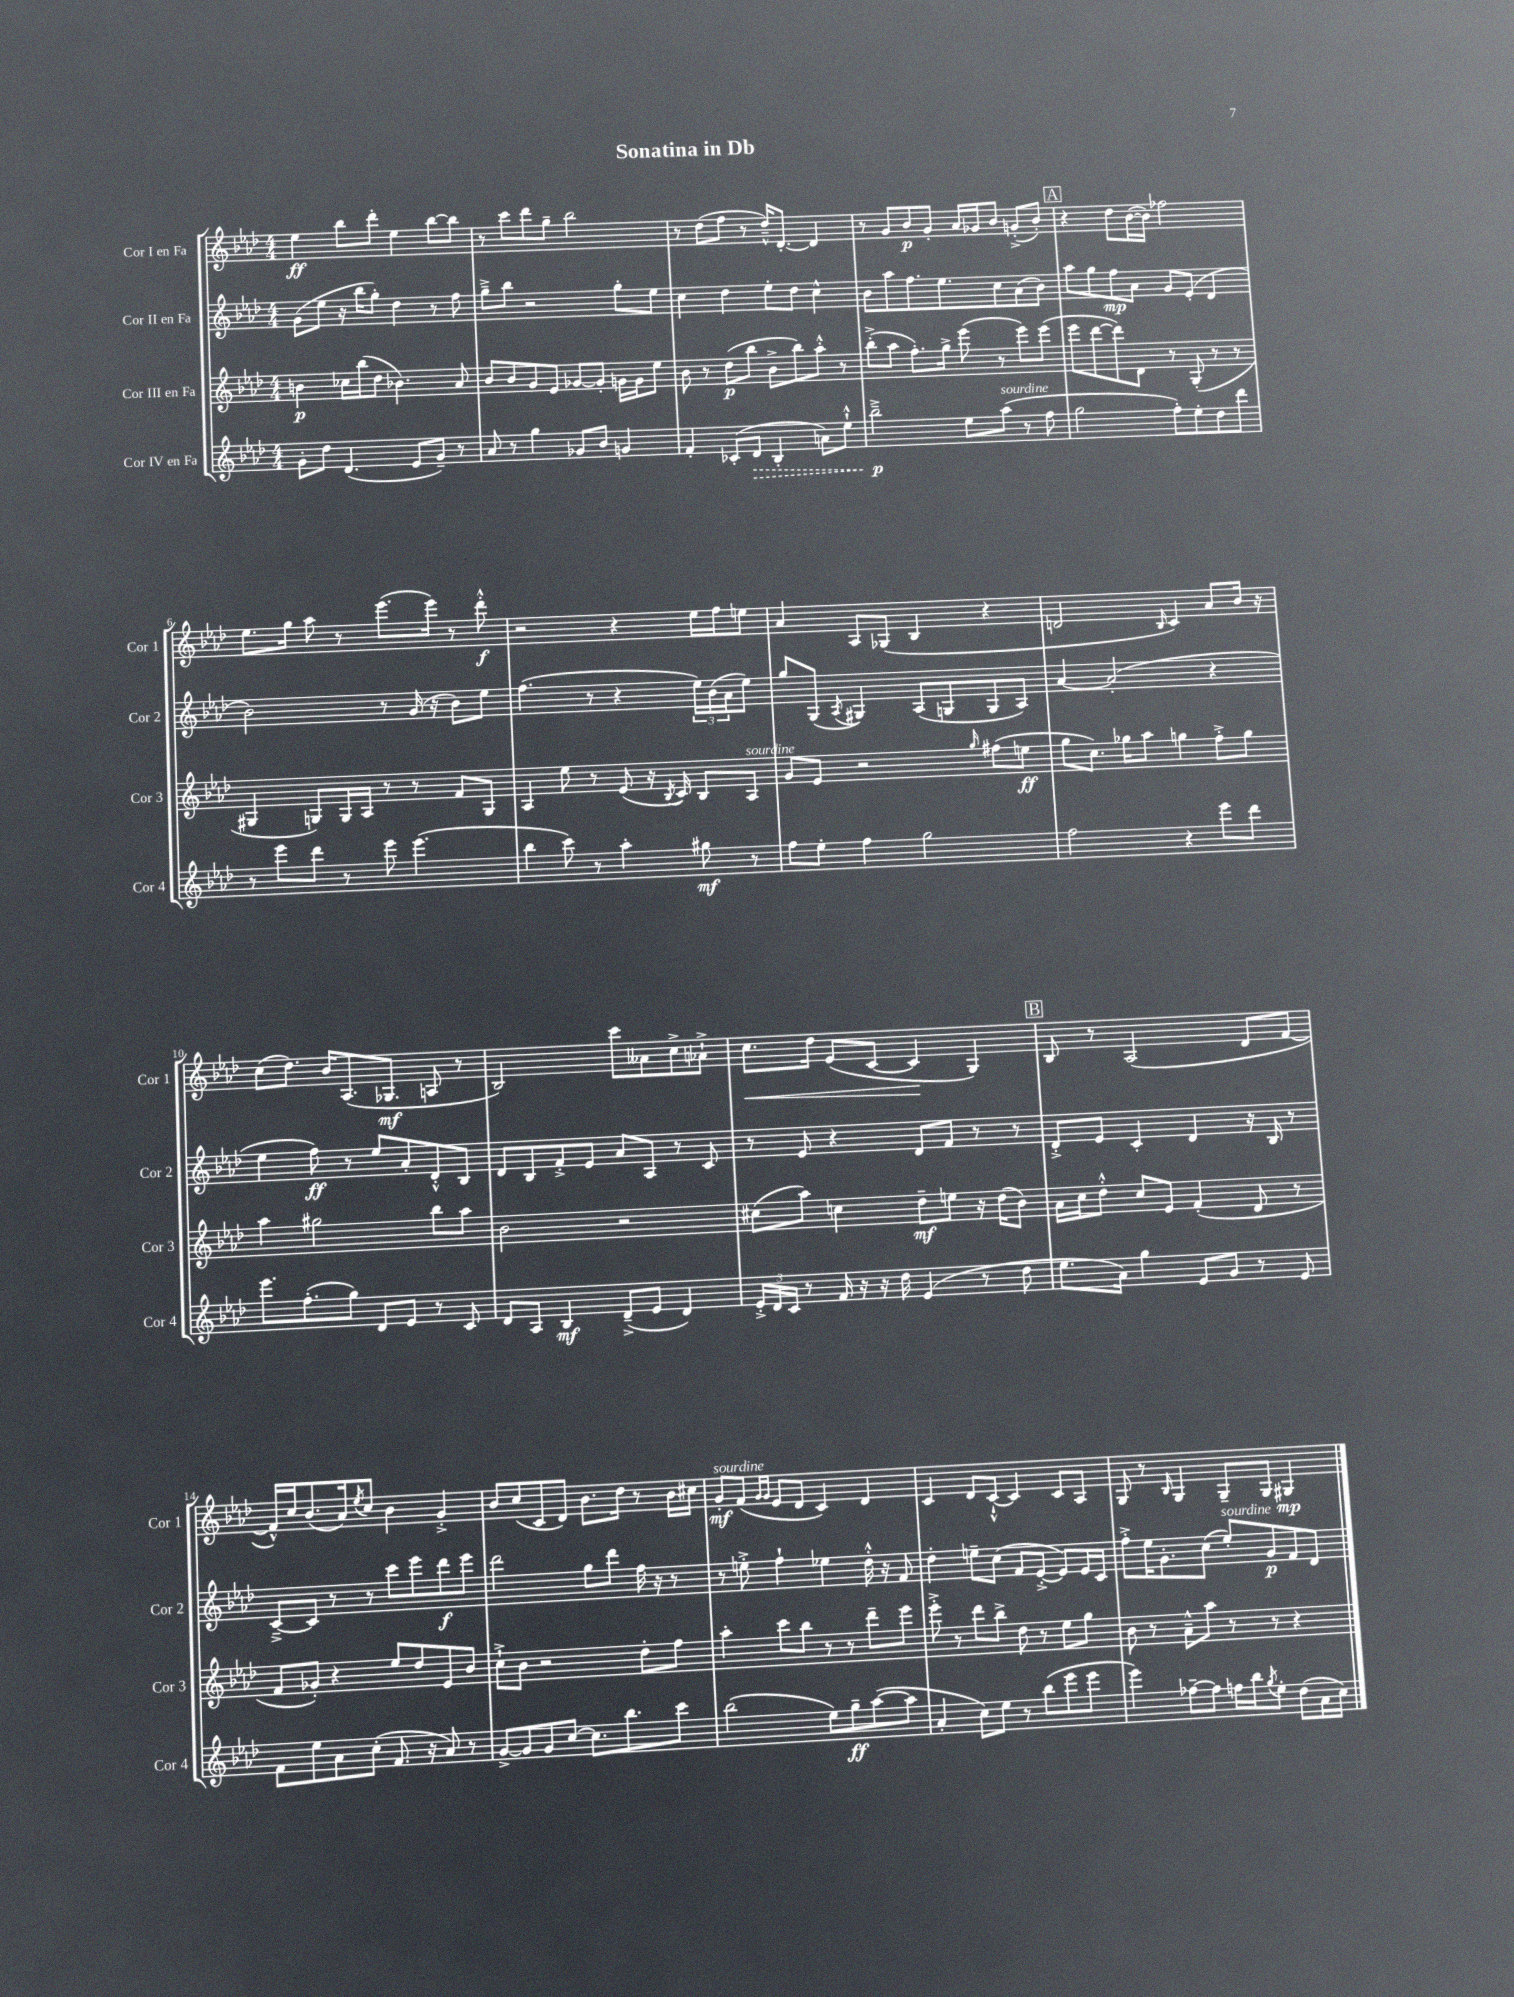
\header { title = "Sonatina in Db" }
<<
\new StaffGroup <<
\new Staff = "s0" \with { instrumentName = "Cor I en Fa" shortInstrumentName = "Cor 1" } {
    \clef treble \key aes \major \numericTimeSignature \time 4/4
    ees''4\ff bes''8 des'''8-. ees''4 bes''8~ bes''8 |
    r8 c'''8 des'''8 g''8-- bes''2 |
    r8 des''8( f''8 r8 des''16---^) des'8.~-. des'4 |
    r8 g'8 bes'8\p g'8-. aes'16 ges'16 bes'8 g'8-.->( bes'8-.) |
    \mark \markup { \box "A" } r4 des''8 bes'16~( bes'16) fes''2 |
    ees''8. g''16 aes''8 r8 ees'''8.( ees'''16) r8 des'''8-.-^\f |
    r2 r4 ees''16 f''16 e''8 |
    aes'4 aes8 ges8( bes4 r4 |
    d'2 \grace { bes16 } c'4) aes'8 bes'16 r16 |
    c''8( des''8.) bes'16 aes8.( ges8.\mf a8 r8 |
    bes2) c'''8 aeses'8 c''8-> aes'8-!-> |
    c''8.\< des''16 ees'8( c'8~ c'4\! g4) |
    \mark \markup { \box "B" } bes8 r8 aes2( des'8 f'8~ |
    f'16-^) c''16 bes'8.( aes'16) \acciaccatura { ees''8 } c''8 bes'4 g'4-.-> |
    bes'8 c''8( c'8 des'8) bes'8. des''16 r8 bes'16 cis''16 |
    g'8-.\mf^\markup { \italic "sourdine" } f'8( \grace { g'16 g'16 } ees'8 des'8 c'4) des'4 |
    c'4 des'8 c'8~-!-^ c'4 c'8 aes8 |
    g8 r8 \grace { bes16 } g4 g8-- g8 gis4\mp \bar "|." |
}
\new Staff = "s1" \with { instrumentName = "Cor II en Fa" shortInstrumentName = "Cor 2" } {
    \clef treble \key aes \major \numericTimeSignature \time 4/4
    g'8( ees''8 r16 bes''16 g''8-.) des''4 r8 f''8 |
    g''8---> bes''8 r2 g''8-. ees''8 |
    c''4 des''4 ees''8-. des''8 c''4-^ |
    bes'8 aes''8 f''8. ees''8. c''8 aes'8( bes'8) |
    \mark \markup { \box "A" } aes''8 g''8 f''8\mp aes'8 g'8 ees'8-.( des'4 |
    bes'2) r8 g'16( r16 bes'8) ees''8 |
    f''4.( r8 r4 \tuplet 3/2 { ees''16) bes'16( aes'16 } ees''8) |
    g''8 g8( \acciaccatura { aes8 } gis4) aes8( g8 g8 aes8) |
    aes'4~ aes'2-.( r4 |
    ees''4 f''8\ff) r8 ees''8 aes'8-. des'8-.-^ bes8 |
    des'8 bes8 f'8-.-> ees'8 aes'8 aes8 r8 c'8 |
    r8 ees'8 r4 des'8 f'8 r8 r8 |
    \mark \markup { \box "B" } des'8-.-> ees'8 c'4-. des'4 r16 bes16 r8 |
    c'8~---> c'8 r8 r8 c'''8 ees'''8 des'''8\f ees'''8 |
    des'''2 g''8 des'''8 f''16 r16 r8 |
    r8 e''8-.-> f''4-! ees''4 des''16-.-^ r16 f'8 |
    des''4-. e''8-- c''8( f'8 ees'8~-.-> ees'8) ees'16 c'16 |
    f''8-.-> ees''16 g'8.-. c''8( ees''8-.^\markup { \italic "sourdine" }) g'8\p f'8 des'8 \bar "|." |
}
\new Staff = "s2" \with { instrumentName = "Cor III en Fa" shortInstrumentName = "Cor 3" } {
    \clef treble \key aes \major \numericTimeSignature \time 4/4
    b'4\p ces''16 bes''16( des''8 bes'4.) aes'8 |
    bes'8 bes'8 g'8 ees'8 ges'8~ ges'8-. g'16 g'16 ees''8 |
    bes'8 r8 des''8\p( bes''8 bes'8-> bes''8) aes''8-.-^ r8 |
    bes''8-.->( aes''8 f''8.-.) g''16-> ees'''8( r8 ees'''8) ees'''8( |
    \mark \markup { \box "A" } ees'''8 des'''8~ des'''8) des'8 r8 g8-.( r8 r8 |
    gis4 g8) g16 aes16 r8 r8 f'8 g8 |
    aes4 ees''8 r8 ees'8( r16 \acciaccatura { bes8 } c'16) bes8 aes8^\markup { \italic "sourdine" } |
    g'8 ees'8 r2 \grace { g''16 } fis''8( e''8\ff |
    g''8 c''8.) ges''16 aes''8 g''4 f''8-.-> g''8 |
    aes''4 gis''2 bes''8 aes''8 |
    bes'2 r2 |
    cis''8( aes''8) c''4 des''8--\mf e''8 r16 des''16( bes'8) |
    \mark \markup { \box "B" } aes'16 c''16 des''8-.-^ c''8 ees'8 f'4-.( des'8 r8 |
    f'8 ges'8-.) r4 ees''8 des''8 ees'8 bes'8 |
    c''8-!-> bes'8 r2 des''8-. f''8 |
    aes''4-. c'''8 bes''8 r8 r8 des'''8-- ees'''8 |
    ees'''8-.-> r8 des'''8 bes''8-> des''8 r8 ees''8 g''8 |
    bes'8 r8 aes'8---^ aes''8 r8 r8 r4 \bar "|." |
}
\new Staff = "s3" \with { instrumentName = "Cor IV en Fa" shortInstrumentName = "Cor 4" } {
    \clef treble \key aes \major \numericTimeSignature \time 4/4
    g'8-. des''8 des'4.( ees'8 g'8--) r8 |
    aes'8 r8 g''4 ges'8 bes'8 g'4 |
    f'4-. ces'8-.( \once \override Hairpin.style = #'dashed-line des'8\> bes4-. a'8) ees''8-!-^ |
    bes''2--->\p\! ees''8 aes''8^\markup { \italic "sourdine" }( r8 f''8 |
    \mark \markup { \box "A" } g''2 f''8-.) ees''8-. des''8 des'''8 |
    r8 ees'''8 des'''8 r8 ees'''8 ees'''4.( |
    bes''4 c'''8) r8 aes''4-. gis''8\mf r8 |
    f''8 ees''8-. f''4 g''2 |
    f''2 r4 ees'''8 des'''8 |
    ees'''8. f''8.-.( g''8) des'8 ees'8 r8 c'8 |
    des'8 aes8 bes4\mf des'8--->( ees'8 des'4) |
    \tuplet 3/2 { ees'16-.-> des'16 c'16 } r8 f'16 r16 r16 des''16 ees'4( r8 des''8 |
    \mark \markup { \box "B" } ees''8. aes'16) g''4 ees'8 g'8 r8 ees'8 |
    f'8 ees''8 aes'8 c''8-.( f'8. r16 aes'8) r8 |
    g'8~-> g'8 g'8 c''8~ c''8. bes''8. c'''8 |
    bes''2( ees''8) g''8--\ff aes''8~( aes''8 |
    aes'4-. c''8) ees''8 r8 bes''8( ees'''8 ees'''8 |
    ees'''4) fes''8~-- fes''8 f''16 bes''16 \acciaccatura { g''8 } ees''8-. des''8( aes'16 c''16) \bar "|." |
}
>>
>>
